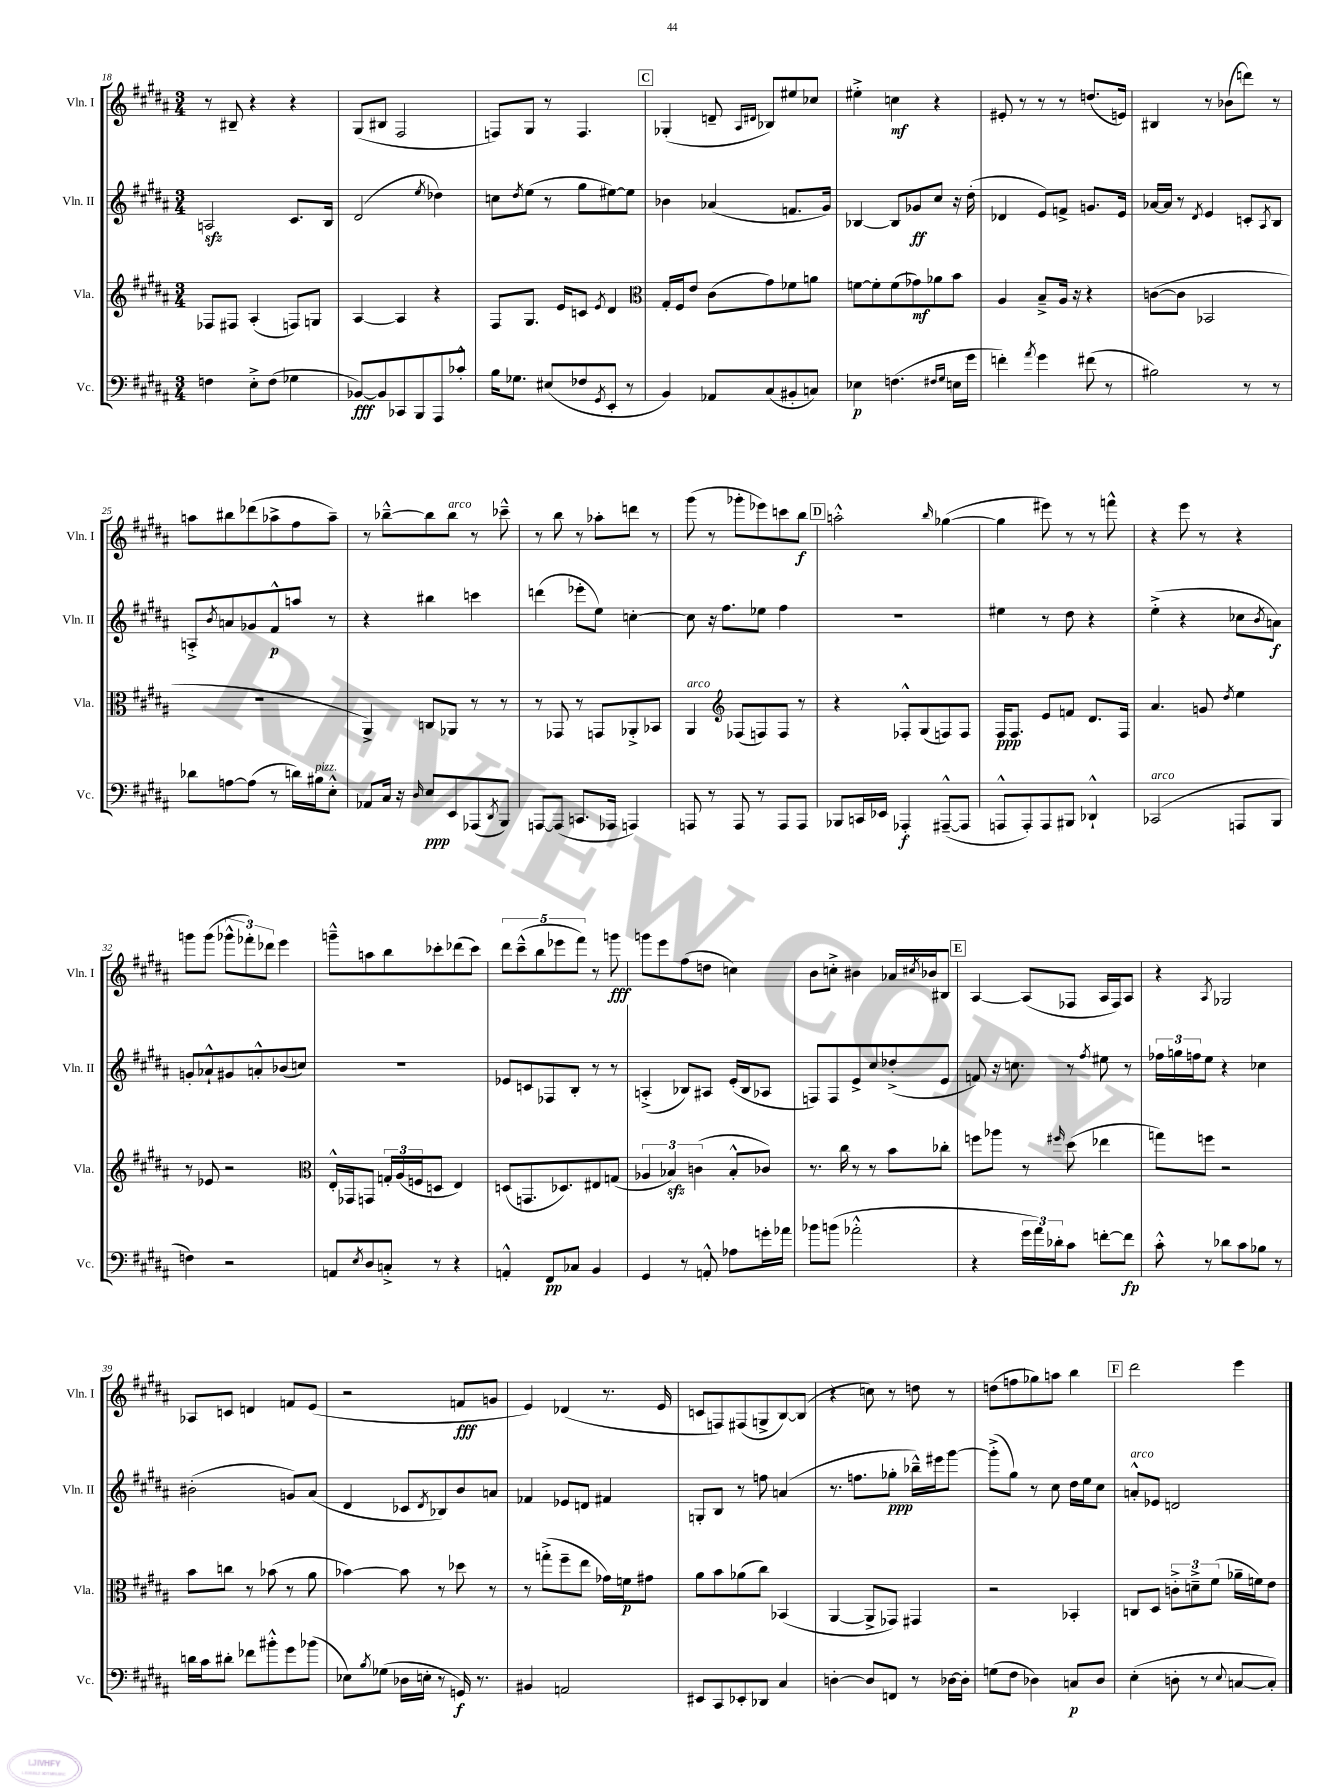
<<
\new StaffGroup <<
\new Staff = "s0" \with { instrumentName = "Vln. I" shortInstrumentName = "Vln. I" } {
    \clef treble \key b \major \numericTimeSignature \time 3/4
    r8 bis8-- r4 r4 |
    gis8( bis8 fis2 |
    f8) gis8 r8 f4. |
    \mark \markup { \box "C" } ges4-.( d'8-- \grace { ais16 dis'16 } bes8) eis''8 ces''8 |
    eis''4-.-> c''4\mf r4 |
    eis'8-. r8 r8 r8 d''8.( e'16) |
    bis4 r8 bes'8( d'''8) r8 |
    a''8 bis''8 des'''8( aes''8-> fis''8 aes''8--) |
    r8 bes''8~---^ bes''8 bes''8^\markup { \italic "arco" } r8 ces'''8---^ |
    r8 b''8 r8 aes''8-. d'''8 r8 |
    gis'''8( r8 ges'''8-. ees'''8) c'''8 b''8\f |
    \mark \markup { \box "D" } a''2-.-^ \grace { b''16 } ges''4~( |
    ges''4 eis'''8) r8 r8 f'''8-^ |
    r4 e'''8 r8 r4 |
    g'''8 g'''8( \tuplet 3/2 { ges'''8-^ fes'''8-.) des'''8 } e'''4 |
    g'''8---^ a''8 b''8 ces'''8-. des'''8( ces'''8) |
    \tuplet 5/4 { dis'''8 cis'''8---^( b''8 ees'''8 fis'''8) } r8 g'''8\fff |
    g'''8 e'''8 fis''8( d''8 c''4) |
    b'8 c''8-.-> bis'4 aes'16 \acciaccatura { cis''8 } bes'16 bis8 |
    \mark \markup { \box "E" } ais4~ ais8( fes8 ais16 fes16) ais8 |
    r4 \acciaccatura { ais8 } ges2 |
    aes8 c'8 d'4 f'8 e'8( |
    r2 f'8\fff g'8 |
    e'4) des'4( r8. e'16 |
    c'8 f8) fis8( g8-> b8~) b8( |
    r4 c''8) r8 d''8 r8 |
    d''8( f''8 ges''8) a''8 b''4 |
    \mark \markup { \box "F" } dis'''2 e'''4 \bar "|." |
}
\new Staff = "s1" \with { instrumentName = "Vln. II" shortInstrumentName = "Vln. II" } {
    \clef treble \key b \major \numericTimeSignature \time 3/4
    a2\sfz cis'8. b16 |
    dis'2( \acciaccatura { e''8 } des''4) |
    c''8 \acciaccatura { dis''8 } e''8( r8 gis''8 eis''8~) eis''8 |
    \mark \markup { \box "C" } bes'4 aes'4( f'8. gis'16) |
    bes4~ bes8 ges'8\ff cis''8 r16 dis''16-.( |
    des'4 e'8) f'8-> g'8. e'16 |
    aes'16~ aes'16 r8 \acciaccatura { dis'8 } e'4 c'8-. \acciaccatura { ais8 } b8 |
    a8-.-> \acciaccatura { b'8 } a'8 ges'8 fis'8-^\p a''8 r8 |
    r4 bis''4 c'''4 |
    d'''4( ees'''8-. e''8) c''4~-. |
    c''8 r16 fis''8. ees''8 fis''4 |
    \mark \markup { \box "D" } R2. |
    eis''4 r8 dis''8 r4 |
    e''4-.->( r4 ces''8 \acciaccatura { b'8 } a'8\f) |
    g'8-. aes'8-!-^ gis'8 a'8-.-^ bes'8( c''8) |
    R2. |
    ees'8 c'8 fes8 b8-. r8 r8 |
    a4-.->( bes8) ais8 e'16-.( bes16 aes8 |
    f8) f8 e'8-> cis''8 des''8-.->( e'8 |
    \mark \markup { \box "E" } f'8) r16 c''8. r8 \acciaccatura { fis''8 } eis''8 r8 |
    \tuplet 3/2 { fes''16 g''16 f''16 } e''8 r4 ces''4 |
    bis'2-.( g'8) ais'8( |
    dis'4 ces'8 \acciaccatura { dis'8 } bes8) b'8 a'8 |
    fes'4 ees'8 d'8 fis'4 |
    g8-. b8 r8 f''8 a'4( |
    r8. f''8. ges''8-.\ppp bes''16---^) eis'''16 gis'''8~ |
    gis'''8-.->( gis''8) r8 cis''8 dis''16 e''16 cis''8 |
    \mark \markup { \box "F" } a'8-.-^^\markup { \italic "arco" } ees'8 d'2 \bar "|." |
}
\new Staff = "s2" \with { instrumentName = "Vla." shortInstrumentName = "Vla." } {
    \clef treble \key b \major \numericTimeSignature \time 3/4
    fes8 fis8 ais4-.( f8) g8 |
    ais4~ ais4 r4 |
    fis8 gis8. e'16 c'8 \acciaccatura { e'8 } dis'4 |
    \mark \markup { \box "C" } \clef alto gis16-. fis16 e'8 cis'8( gis'8) fes'8 a'8 |
    f'8~ f'8-. f'8( ges'8\mf) aes'8 b'8 |
    ais4 b8---> ais16 r16 r4 |
    c'8~( c'8 bes,2 |
    R2. |
    ais,4->) c8 aes,8 r8 r8 |
    r8 ges,8 r8 g,8 aes,8-.-> bes,8 |
    ais,4^\markup { \italic "arco" } \clef treble fes8( f8) f8 r8 |
    \mark \markup { \box "D" } r4 fes8-.-^ gis8( f8) f8 |
    fis16\ppp fis8. e'8 f'8 dis'8. fis16 |
    ais'4. g'8 \acciaccatura { dis''8 } e''4 |
    r8 ees'8 r2 |
    \clef alto e16-.-^ ges,16 g,8 \tuplet 3/2 { g16-. ais16( f16 } d8 e4) |
    d8( g,8. des8.) eis8 g8( |
    \tuplet 3/2 { aes4 bes4\sfz) c'4( } bes8-.-^ ces'8) |
    r8. cis''16 r8 r8 b'8 ces''8-. |
    \mark \markup { \box "E" } f''8 aes''8 r8 \grace { fis''16 } dis''8( ees''4 |
    g''8) f''8 r2 |
    b'8 c''8 r8 bes'8( r8 ais'8 |
    bes'4~) bes'8 r8 des''8 r8 |
    r8 g''8-.->( fis''8-- e''8 ges'16) f'16\p gis'8 |
    ais'8 b'8 aes'8( cis''8) bes,4( |
    ais,4~ ais,8-> ges,8) gis,4 |
    r2 bes,4-. |
    \mark \markup { \box "F" } c8 dis8 \tuplet 3/2 { c'8-.-> d'8---> fis'8( } aes'16-- f'16) e'8 \bar "|." |
}
\new Staff = "s3" \with { instrumentName = "Vc." shortInstrumentName = "Vc." } {
    \clef bass \key b \major \numericTimeSignature \time 3/4
    f4 e8-.-> f8( ges4 |
    bes,8~\fff) bes,8 ces,8 b,,8 ais,,8 ces'8-.-^ |
    b16 ges8. eis8( fes8 \acciaccatura { gis,8 } e,8-. r8 |
    \mark \markup { \box "C" } b,4) aes,8 cis8( bis,8-. c8) |
    ees4\p f4.( \grace { fis16 gis16 } e16 gis'16 |
    f'4-.) \acciaccatura { ais'8 } gis'4 fis'8( r8 |
    bis2) r8 r8 |
    des'8 a8~ a8( r8 d'16) bis16^\markup { \italic "pizz." } e8-.-^ |
    aes,8 cis16 r16 \grace { dis16 } e8\ppp e,8 aes,,8( \acciaccatura { dis,8 } b,,8) |
    a,,8~ a,,8( c,8. aes,,16 a,,4) |
    a,,8 r8 a,,8 r8 a,,8 a,,8 |
    \mark \markup { \box "D" } bes,,8 c,16 ees,16 aes,,4-.\f ais,,8~---^( ais,,8 |
    a,,8-^ a,,8-.) a,,8 bis,,8 des,4-!-^ |
    ces,2^\markup { \italic "arco" }( a,,8 b,,8 |
    f4) r2 |
    a,8 \acciaccatura { e8 } dis8 c8-.-> r8 r4 |
    a,4-.-^ fis,8\pp ces8 b,4 |
    gis,4 r8 a,8-.-^ aes8 g'16-. aes'16 |
    bes'8 b'8( aes'2-.-^ |
    \mark \markup { \box "E" } r4 \tuplet 3/2 { gis'16 ais'16) des'16-. } cis'8 f'8~-. f'8\fp |
    cis'8-.-^ r8 des'8 cis'8 bes8 r8 |
    d'16 cis'16 dis'8-. fes'8 bis'8-.-^ gis'8 bes'8( |
    ees8) \acciaccatura { b8 } ges8( des16 e16-. r8 g,16\f) r8. |
    bis,4 a,2 |
    eis,8 cis,8 ees,8-. des,8 cis4 |
    d4~-. d8 f,8 r8 des16~ des16-. |
    g8( fis8 des4) c8\p des8 |
    \mark \markup { \box "F" } e4-.( d8-. r8 \appoggiatura { e8 } c8~ c8-.) \bar "|." |
}
>>
>>
\layout { \context { \Score currentBarNumber = #18 } }
